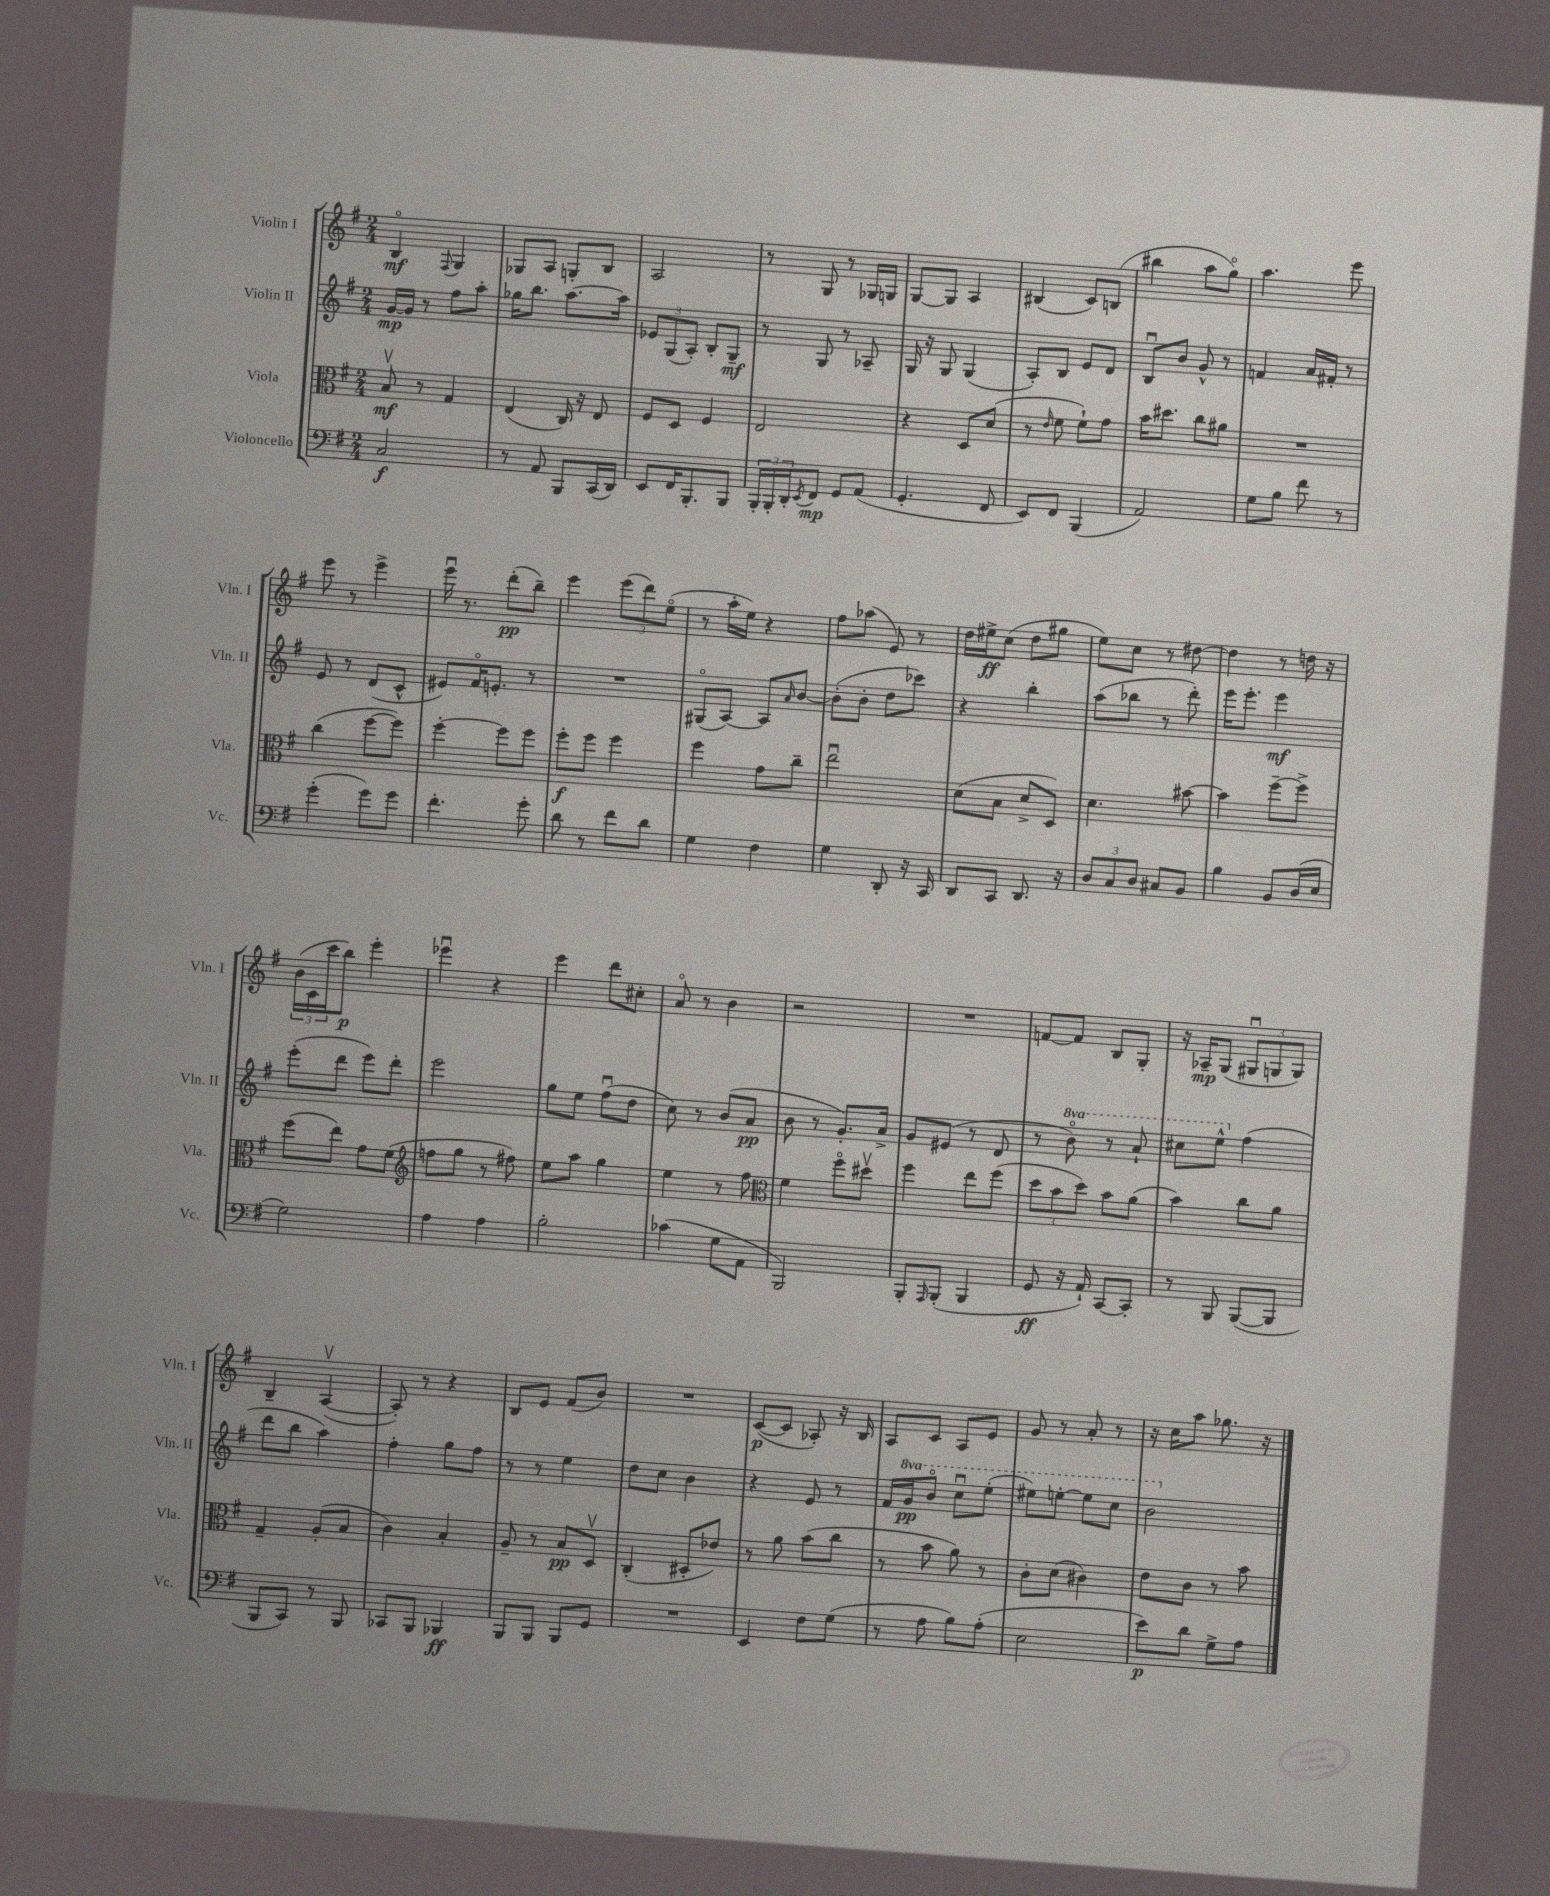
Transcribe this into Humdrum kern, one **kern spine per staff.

**kern	**dynam	**kern	**dynam	**kern	**dynam	**kern	**dynam
*part4	*part4	*part3	*part3	*part2	*part2	*part1	*part1
*staff4	*staff4	*staff3	*staff3	*staff2	*staff2	*staff1	*staff1
*I"Violoncello	*	*I"Viola	*	*I"Violin II	*	*I"Violin I	*
*I'Vc.	*	*I'Vla.	*	*I'Vln. II	*	*I'Vln. I	*
*clefF4	*	*clefC3	*	*clefG2	*	*clefG2	*
*k[f#]	*	*k[f#]	*	*k[f#]	*	*k[f#]	*
*M2/4	*	*M2/4	*	*M2/4	*	*M2/4	*
=1	=1	=1	=1	=1	=1	=1	=1
2C/	f	8Bv/	mf	[16g/LL	mp	4B/	mf
.	.	.	.	16g/JJ]	.	.	.
.	.	8r	.	8r	.	.	.
.	.	.	.	.	.	8qqF#/	.
.	.	4G/	.	8ff#\L	.	4G/	.
.	.	.	.	8aa'\J	.	.	.
=2	=2	=2	=2	=2	=2	=2	=2
8r	.	(4E/	.	16gg-X\KL	.	8G-X/L	.
.	.	.	.	8.bb\J	.	.	.
8AA/	.	.	.	.	.	8A/J	.
8BBB/L	.	16C/)	.	[8.aa\L	.	8Gn'/L	.
.	.	16r	.	.	.	.	.
(16CC/L	.	8E/	.	.	.	8B/J	.
16DD/JJ)	.	.	.	16aa\Jk]	.	.	.
=3	=3	=3	=3	=3	=3	=3	=3
8EE/L	.	8F#/L	.	12e-X/L	.	2A/	.
.	.	.	.	(12G/	.	.	.
16FF#/K	.	8D/J	.	.	.	.	.
.	.	.	.	12A'/J)	.	.	.
8.BBB'/	.	.	.	.	.	.	.
.	.	4F#/	.	8B'/L	.	.	.
8BBB/J	.	.	.	8G~/J	mf	.	.
=4	=4	=4	=4	=4	=4	=4	=4
24BBB'/LL	.	2E/	.	8r	.	8r	.
24BBB'/	.	.	.	.	.	.	.
24DD'/J	.	.	.	.	.	.	.
8qEE/	.	.	.	.	.	.	.
8FF#/J	mp	.	.	8G/	.	8G/	.
8GG/L	.	.	.	8r	.	8r	.
(8AA/J	.	.	.	8A-X~/	.	16G-X/LL	.
.	.	.	.	.	.	16Gn/JJ	.
=5	=5	=5	=5	=5	=5	=5	=5
4.GG'/	.	4r	.	16G/	.	[8G/L	.
.	.	.	.	16r	.	.	.
.	.	.	.	8G/	.	8G/J]	.
.	.	8D/L	.	(4G/	.	4A/	.
8FF#/	.	(8d/J	.	.	.	.	.
=6	=6	=6	=6	=6	=6	=6	=6
8EE/L)	.	8r	.	8A'/L)	.	(4B#X/	.
.	.	16qqe/	.	.	.	.	.
8FF#/J	.	8f#\	.	8B/J	.	.	.
(4BBB/	.	8f#`\L)	.	8e/L	.	8c/L)	.
.	.	8g\J	.	8d/J	.	(8Bn/J	.
=7	=7	=7	=7	=7	=7	=7	=7
2AA/)	.	16b\KL	.	8Bu/L	.	4bb#X\	.
.	.	8.dd#X\J	.	.	.	.	.
.	.	.	.	8b/J	.	.	.
.	.	8cc\L	.	8g^^/	.	8aa\L	.
.	.	8a#X\J	.	8r	.	8gg\J)	.
=8	=8	=8	=8	=8	=8	=8	=8
8G\L	.	2r	.	4fn/	.	4.aa\	.
8B\J	.	.	.	.	.	.	.
8f#\	.	.	.	16a/LL	.	.	.
.	.	.	.	16f#X'/JJ	.	.	.
8r	.	.	.	8r	.	8eee\	.
!!LO:LB:g=z
=9	=9	=9	=9	=9	=9	=9	=9
(4g'\	.	(4cc\	.	8e/	.	8eee\	.
.	.	.	.	8r	.	8r	.
8g\L)	.	[8ff#\L	.	(8d/L	.	4eee^\	.
8g\J	.	8ff#\J])	.	8c^^/J	.	.	.
=10	=10	=10	=10	=10	=10	=10	=10
4.f#'\	.	[4ff#'\	.	8e#X/L)	.	16eeeu\	.
.	.	.	.	.	.	8.r	.
.	.	.	.	16f#/K	.	.	.
.	.	.	.	8.en'/J	.	.	.
.	.	8ff#\L]	.	.	.	(8ddd'\L	pp
8g'\	.	8ff#\J	.	8r	.	8bb~\J)	.
=11	=11	=11	=11	=11	=11	=11	=11
8d\	.	8ff#'\L	f	2r	.	4eee\	.
8r	.	8ff#\J	.	.	.	.	.
8f#\L	.	4ff#\	.	.	.	(12eee\L	.
.	.	.	.	.	.	12ddd\)	.
8d\J	.	.	.	.	.	.	.
.	.	.	.	.	.	(12ee\J	.
=12	=12	=12	=12	=12	=12	=12	=12
4G\	.	4ff#\	.	(8G#X/L	.	8r	.
.	.	.	.	[8A/J)	.	16aa'\LL	.
.	.	.	.	.	.	16ee\JJ)	.
4F#\	.	8g\L	.	8A/L]	.	4r	.
.	.	.	.	16qqa/	.	.	.
.	.	8cc~\J	.	[8b/J	.	.	.
=13	=13	=13	=13	=13	=13	=13	=13
4G\	.	2eeu\	.	(8b'\L]	.	8ff#\L	.
.	.	.	.	8b'\J	.	(8aa-X\J	.
8DD'/	.	.	.	8dd\L	.	8e/)	.
16r	.	.	.	8ccc-X\J)	.	8r	.
16CC/	.	.	.	.	.	.	.
=14	=14	=14	=14	=14	=14	=14	=14
8DD/L	.	(8d\L	.	4r	.	16dd\LL	.
.	.	.	.	.	.	16ee#X^\J	ff
8CC/J	.	8B\J	.	.	.	(8cc\J	.
8.DD/	.	8d^/L	.	4bb'\	.	8dd\L	.
.	.	8D/J)	.	.	.	8gg#X\J	.
16r	.	.	.	.	.	.	.
=15	=15	=15	=15	=15	=15	=15	=15
12D/L	.	4.d\	.	(8aa\L	.	8ee\L)	.
12C/	.	.	.	.	.	.	.
.	.	.	.	8bb-X\J	.	8cc\J	.
12D/J	.	.	.	.	.	.	.
8C#X/L	.	.	.	8r	.	8r	.
8BB/J	.	[8b#X\	.	8ddd'\)	.	[8dd#X\	.
=16	=16	=16	=16	=16	=16	=16	=16
4B\	.	4b#\]	.	16eee\KL	.	4dd#\]	.
.	.	.	.	8.eee'\J	.	.	.
8BB/L	.	[8ff#~\L	.	4eee\	mf	8r	.
(16D/L	.	8ff#^\J]	.	.	.	16ddn\	.
16E/JJ	.	.	.	.	.	16r	.
!!LO:LB:g=z
=17	=17	=17	=17	=17	=17	=17	=17
2G\)	.	(8ff#\L	.	(8eee'\L	.	(24b\LL	.
.	.	.	.	.	.	24c\	.
.	.	.	.	.	.	24ccc\J	.
.	.	8ee\J)	.	8ddd\J	.	8bb\J)	p
.	.	8g\L	.	8eee\L)	.	4eee'\	.
.	.	(8f#\J	.	8ddd'\J	.	.	.
=18	=18	=18	=18	=18	=18	=18	=18
*	*	*clefG2	*	*	*	*	*
4A\	.	8ffn\L	.	2eee\	.	4eee-Xu\	.
.	.	8gg\J	.	.	.	.	.
4A\	.	8r	.	.	.	4r	.
.	.	8ff#X\)	.	.	.	.	.
=19	=19	=19	=19	=19	=19	=19	=19
2B'\	.	8ee\L	.	8gg\L	.	4eee\	.
.	.	8aa\J	.	8ee\J	.	.	.
.	.	4gg\	.	(8ff#u\L	.	8ddd\L	.
.	.	.	.	8dd\J	.	8cc#X'\J	.
=20	=20	=20	=20	=20	=20	=20	=20
(4c-X\	.	4ee\	.	8cc\)	.	8a/	.
.	.	.	.	8r	.	8r	.
8G\L	.	8r	.	(8b/L	.	4b\	.
8AA\J	.	8ff#\	.	8a/J	pp	.	.
=21	=21	=21	=21	=21	=21	=21	=21
*	*	*clefC3	*	*	*	*	*
2BBB/)	.	4f#\	.	8b\	.	2r	.
.	.	.	.	8r	.	.	.
.	.	8ff#\L	.	8.g'/L)	.	.	.
.	.	8dd#Xv\J	.	.	.	.	.
.	.	.	.	16a^/Jk	.	.	.
=22	=22	=22	=22	=22	=22	=22	=22
8BBB'/L	.	4ff#\	.	8g/L	.	2r	.
16qqAAA/	.	.	.	.	.	.	.
(8BBB'/J	.	.	.	(8e#X/J	.	.	.
4BBB/	.	8ee\L	.	8r	.	.	.
.	.	(8ff#\J	.	8d/	.	.	.
=23	=23	=23	=23	=23	=23	=23	=23
8GG/	ff	12dd\L	.	8r	.	[8fn/L	.
.	.	12b\	.	.	.	.	.
*	*	*	*	*8va	*	*	*
16r	.	.	.	8bb\)	.	8f/J]	.
.	.	12dd\J)	.	.	.	.	.
16AA`/)	.	.	.	.	.	.	.
[8CC/L	.	8b\L	.	8r	.	8B/L	.
8CC'/J]	.	(8a\J	.	8aa`/	.	8G'/J	.
=24	=24	=24	=24	=24	=24	=24	=24
8r	.	4b\)	.	8ccc#X\L	.	16r	.
.	.	.	.	.	.	16A-X~/KL	mp
8BBB/	.	.	.	8eee^^\J	.	(8G/J	.
*	*	*	*	*X8va	*	*	*
([8BBB/L	.	8cc\L	.	(4ff#\	.	12G#Xu/L	.
.	.	.	.	.	.	12Gn/	.
8BBB/J]	.	8a\J	.	.	.	.	.
.	.	.	.	.	.	12G/J)	.
!!LO:LB:g=z
=25	=25	=25	=25	=25	=25	=25	=25
8BBB/L	.	4G~/	.	8ddd\L	.	4B~/	.
8CC/J)	.	.	.	8bb\J	.	.	.
8r	.	(8A'/L	.	4aa\)	.	([4Av/	.
8BBB/	.	8B/J	.	.	.	.	.
=26	=26	=26	=26	=26	=26	=26	=26
8CC-X/L	.	4c\)	.	4ff#'\	.	8A'/])	.
8BBB/J	.	.	.	.	.	8r	.
4BBB-X/	ff	4B'/	.	8gg\L	.	4r	.
.	.	.	.	8ff#\J	.	.	.
=27	=27	=27	=27	=27	=27	=27	=27
8BBB/L	.	8A~/	.	8r	.	8B/L	.
8BBB/J	.	8r	.	8r	.	8e/J	.
8BBB/L	.	8B/L	pp	4ee\	.	(8f#/L	.
8GG/J	.	8Dv/J	.	.	.	8b/J)	.
=28	=28	=28	=28	=28	=28	=28	=28
2r	.	(4C'/	.	8dd\L	.	2r	.
.	.	.	.	8cc\J	.	.	.
.	.	8D#X'/L	.	4b\	.	.	.
.	.	8e-X/J)	.	.	.	.	.
=29	=29	=29	=29	=29	=29	=29	=29
4EE/	.	8r	.	4r	.	([8c/L	p
.	.	8a\	.	.	.	8c/J]	.
8F#\L	.	(8b\L	.	8e/	.	8A-X'/)	.
(8G\J	.	8cc\J	.	8r	.	16r	.
.	.	.	.	.	.	16B/	.
=30	=30	=30	=30	=30	=30	=30	=30
8r	.	8r	.	16f#/LL	.	8A/L	.
*	*	*	*	*8va	*	*	*
.	.	.	.	16gg/J	pp	.	.
8A\	.	8b\	.	8bb/J	.	8c/J	.
8B\L)	.	8a\)	.	8cccu\L	.	8A/L	.
(8A'\J	.	8r	.	(8eee'\J	.	8e/J	.
=31	=31	=31	=31	=31	=31	=31	=31
2E\	.	8c'\L	.	8eee#X\L)	.	8g/	.
.	.	(8d\J	.	[8eeen'\J	.	8r	.
.	.	4c#X\)	.	8eee\L]	.	8a'/	.
.	.	.	.	8ccc\J	.	8r	.
=32	=32	=32	=32	=32	=32	=32	=32
8e\L)	p	8e\L	.	2bb\	.	16r	.
.	.	.	.	.	.	16cc\KL	.
8d\J	.	8c\J	.	.	.	8aa\J	.
8G^\L	.	8r	.	.	.	8.gg-X\	.
8A\J	.	8b\	.	.	.	.	.
.	.	.	.	.	.	16r	.
*	*	*	*	*X8va	*	*	*
==	==	==	==	==	==	==	==
*-	*-	*-	*-	*-	*-	*-	*-
